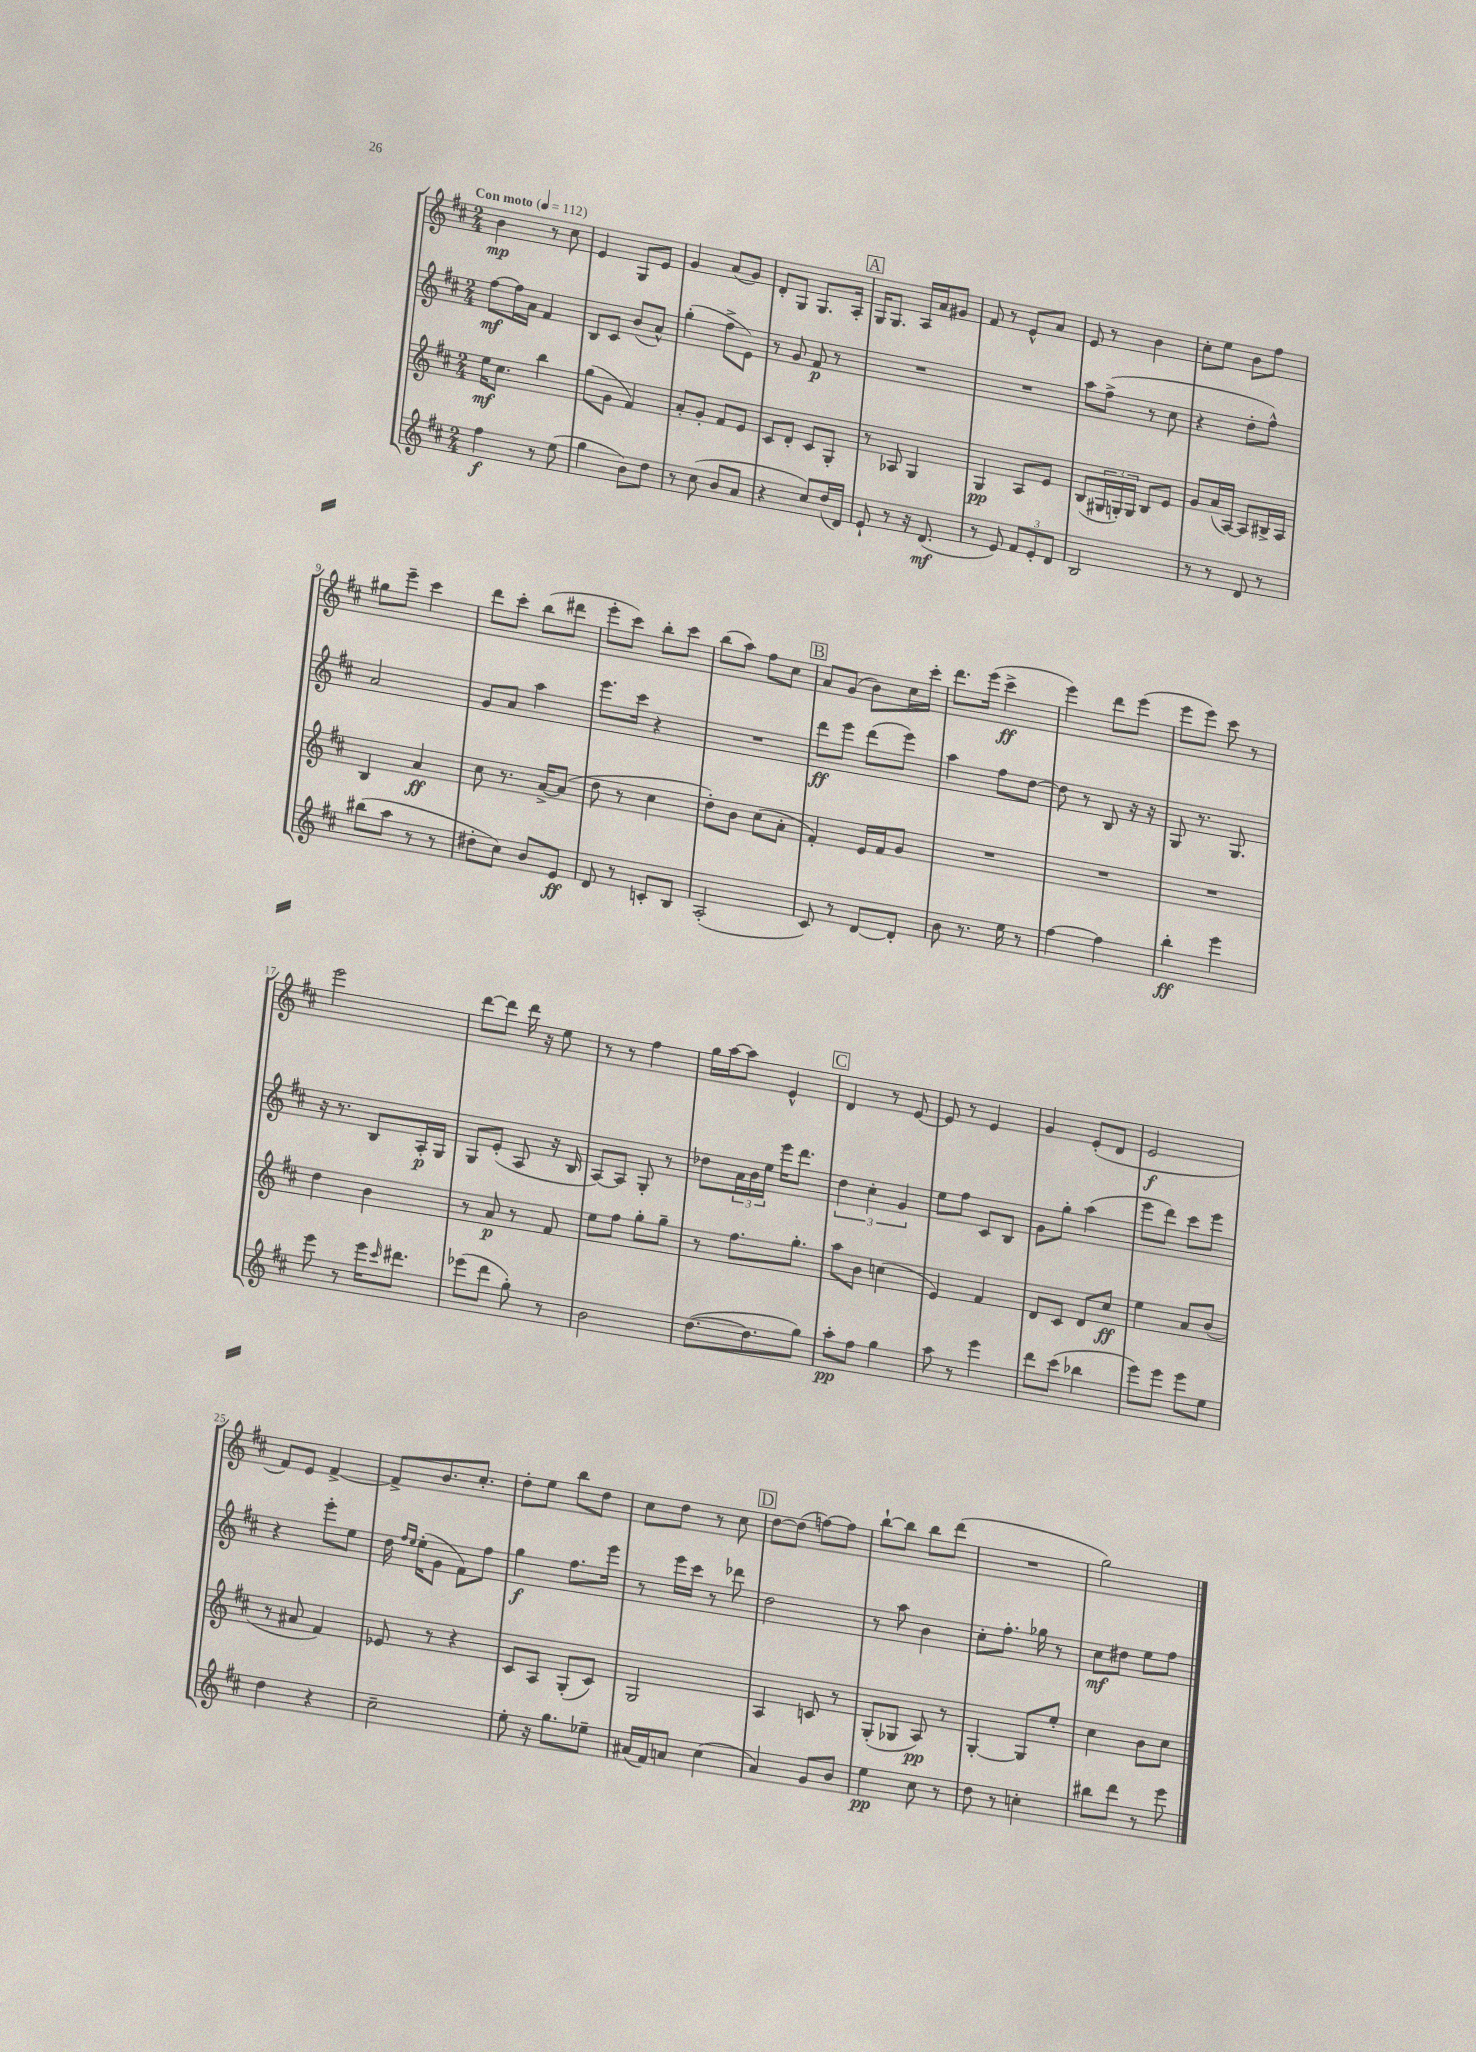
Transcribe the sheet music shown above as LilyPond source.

<<
\new StaffGroup <<
\new Staff = "s0" {
    \clef treble \key d \major \numericTimeSignature \time 2/4 \tempo "Con moto" 4 = 112
    b'4\mp r8 cis''8 |
    e'4 g8 e'8 |
    g'4 a'8( g'8) |
    d'8-. g8 g8. a16-. |
    \mark \markup { \box "A" } g16 g8. a16 a'16 gis'8 |
    fis'8 r8 e'8-^ a'8 |
    e'8 r8 b'4 |
    cis''8-. e''8 b'8 fis''8 |
    gis''8 e'''8-- cis'''4 |
    d'''8 cis'''8-. b''8( dis'''8 |
    e'''8-. cis'''8) b''8-. cis'''8 |
    b''8( a''8) fis''8 cis''8 |
    \mark \markup { \box "B" } a'8 g'8( b'8) cis''16 cis'''16-. |
    d'''8. e'''16( cis'''4->\ff |
    e'''4) d'''8 e'''8( |
    e'''8 e'''8) cis'''8 r8 |
    e'''2 |
    d'''8~ d'''8 d'''16 r16 e''8 |
    r8 r8 fis''4 |
    g''16 a''16~ a''8 e'4-^ |
    \mark \markup { \box "C" } d'4 r8 e'8~ |
    e'8 r8 e'4 |
    g'4 e'8-.( d'8 |
    e'2\f |
    fis'8) e'8 fis'4~-> |
    fis'8-> b'8. cis''8.-. |
    d''8-. e''8 b''8 d''8 |
    cis''8 d''8 r8 cis''8 |
    \mark \markup { \box "D" } d''8~ d''8( f''8~) f''8 |
    b''8~-! b''8 b''8 d'''8( |
    R2 |
    g''2) \bar "|." |
}
\new Staff = "s1" {
    \clef treble \key d \major \numericTimeSignature \time 2/4
    fis''8~\mf fis''16 a'16 fis'4 |
    b8 cis'8 b'8( a'8-^) |
    g''4-.( fis''8-> e'8) |
    r8 g'8 fis'8\p r8 |
    \mark \markup { \box "A" } R2 |
    R2 |
    a''8 fis''8->( r8 cis''8 |
    r4 d''8-. fis''8-^) |
    a'2 |
    g'8 a'8 a''4 |
    e'''8. cis'''16 r4 |
    R2 |
    \mark \markup { \box "B" } d'''8\ff e'''8 d'''8( e'''8) |
    a''4 fis''8 d''8~ |
    d''8 r8 b8 r16 r16 |
    g8 r8. g8. |
    r16 r8. b8 a16-.\p g16 |
    g8 e'8-.( a8 r16 b16 |
    a8~) a8 g8-. r8 |
    des''8 \tuplet 3/2 { a'16 b'16 e''16 } e'''16 d'''8. |
    \mark \markup { \box "C" } \tuplet 3/2 { d''4 cis''4-. g'4 } |
    e''8 fis''8 cis'8 b8 |
    g'8 g''8-. a''4( |
    e'''8 d'''8) cis'''8 e'''8 |
    r4 e'''8-. e''8 |
    d''16 \grace { fis''16 e''16 } e''16-.( g'8 fis'8) fis''8 |
    g''4\f fis''8. e'''16 |
    r8 e'''16 cis'''16 r8 des'''8 |
    \mark \markup { \box "D" } d''2 |
    r8 a''8 b'4 |
    cis''8-. fis''8.-. ges''16 r8 |
    cis''8\mf dis''8 e''8 fis''8 \bar "|." |
}
\new Staff = "s2" {
    \clef treble \key d \major \numericTimeSignature \time 2/4
    e''16\mf cis''8. b''4 |
    g''8( g'8 fis'4) |
    a'8-. g'8-. fis'8 e'8 |
    cis'8 d'8-. cis'8 g8-. |
    \mark \markup { \box "A" } r8 aes8 g4 |
    g4\pp a8 e'8 |
    b8( \tuplet 3/2 { gis16 g16-.) g16 } b8 e'8 |
    g'8 a'16( a16~) a8 bis16-> a16 |
    b4 a'4\ff |
    cis''8 r8. a'16~-> a'8( |
    d''8 r8 cis''4 |
    d''8-.) b'8 cis''8( a'8-. |
    \mark \markup { \box "B" } fis'4-.) e'16 fis'16 g'8 |
    R2 |
    R2 |
    R2 |
    d''4 b'4 |
    r8 a'8\p r8 fis'8 |
    e''8 fis''8 g''8-. g''8-- |
    r8 fis''8. g''8.-. |
    \mark \markup { \box "C" } a''8 b'8 c''4( |
    e'4) fis'4 |
    d'8 cis'8 d'8 cis''8\ff |
    e''4 a'8 b'8( |
    r8 ais'8 fis'4) |
    ees'8 r8 r4 |
    cis'8 a8 g8-.( cis'8) |
    g2 |
    \mark \markup { \box "D" } a4 c'8 r8 |
    g8-.( ges8 a8\pp) r8 |
    g4~-. g8 e''8-. |
    cis''4 b'8 cis''8 \bar "|." |
}
\new Staff = "s3" {
    \clef treble \key d \major \numericTimeSignature \time 2/4
    fis''4\f r8 e''8( |
    g''4 b'8) d''8 |
    r8 cis''8( b'8 a'8 |
    r4 cis''8) d''16( d'16) |
    \mark \markup { \box "A" } e'8-! r8 r16 d'8.\mf( |
    r8 e'8) \tuplet 3/2 { fis'8 e'8-. d'8 } |
    b2 |
    r8 r8 d'8 r8 |
    bis''8( a''8 r8 r8 |
    dis''8-. cis''8) b'8 e'8\ff |
    d'8 r8 c'8-. b8 |
    a2-.( |
    \mark \markup { \box "B" } cis'8) r8 d'8~ d'8-. |
    b'8 r8. e''16 r8 |
    fis''4~ fis''4 |
    b''4-.\ff e'''4 |
    e'''8 r8 e'''16 \grace { cis'''16 } dis'''8. |
    ees'''8( d'''8 g''8-.) r8 |
    b'2 |
    d''8.~( d''8. g''8) |
    \mark \markup { \box "C" } a''8-.\pp fis''8 g''4 |
    a''8 r8 e'''4 |
    d'''8 cis'''8( bes''4 |
    e'''8) e'''8 e'''8 e''8 |
    d''4 r4 |
    cis''2-- |
    e''8-. r16 g''8. ees''8-- |
    ais'16( fis'16) a'8 cis''4( |
    \mark \markup { \box "D" } a'4) g'8 b'8 |
    e''4\pp cis''8 r8 |
    d''8 r8 c''4-. |
    bis''8 d'''8 r8 e'''8 \bar "|." |
}
>>
>>
